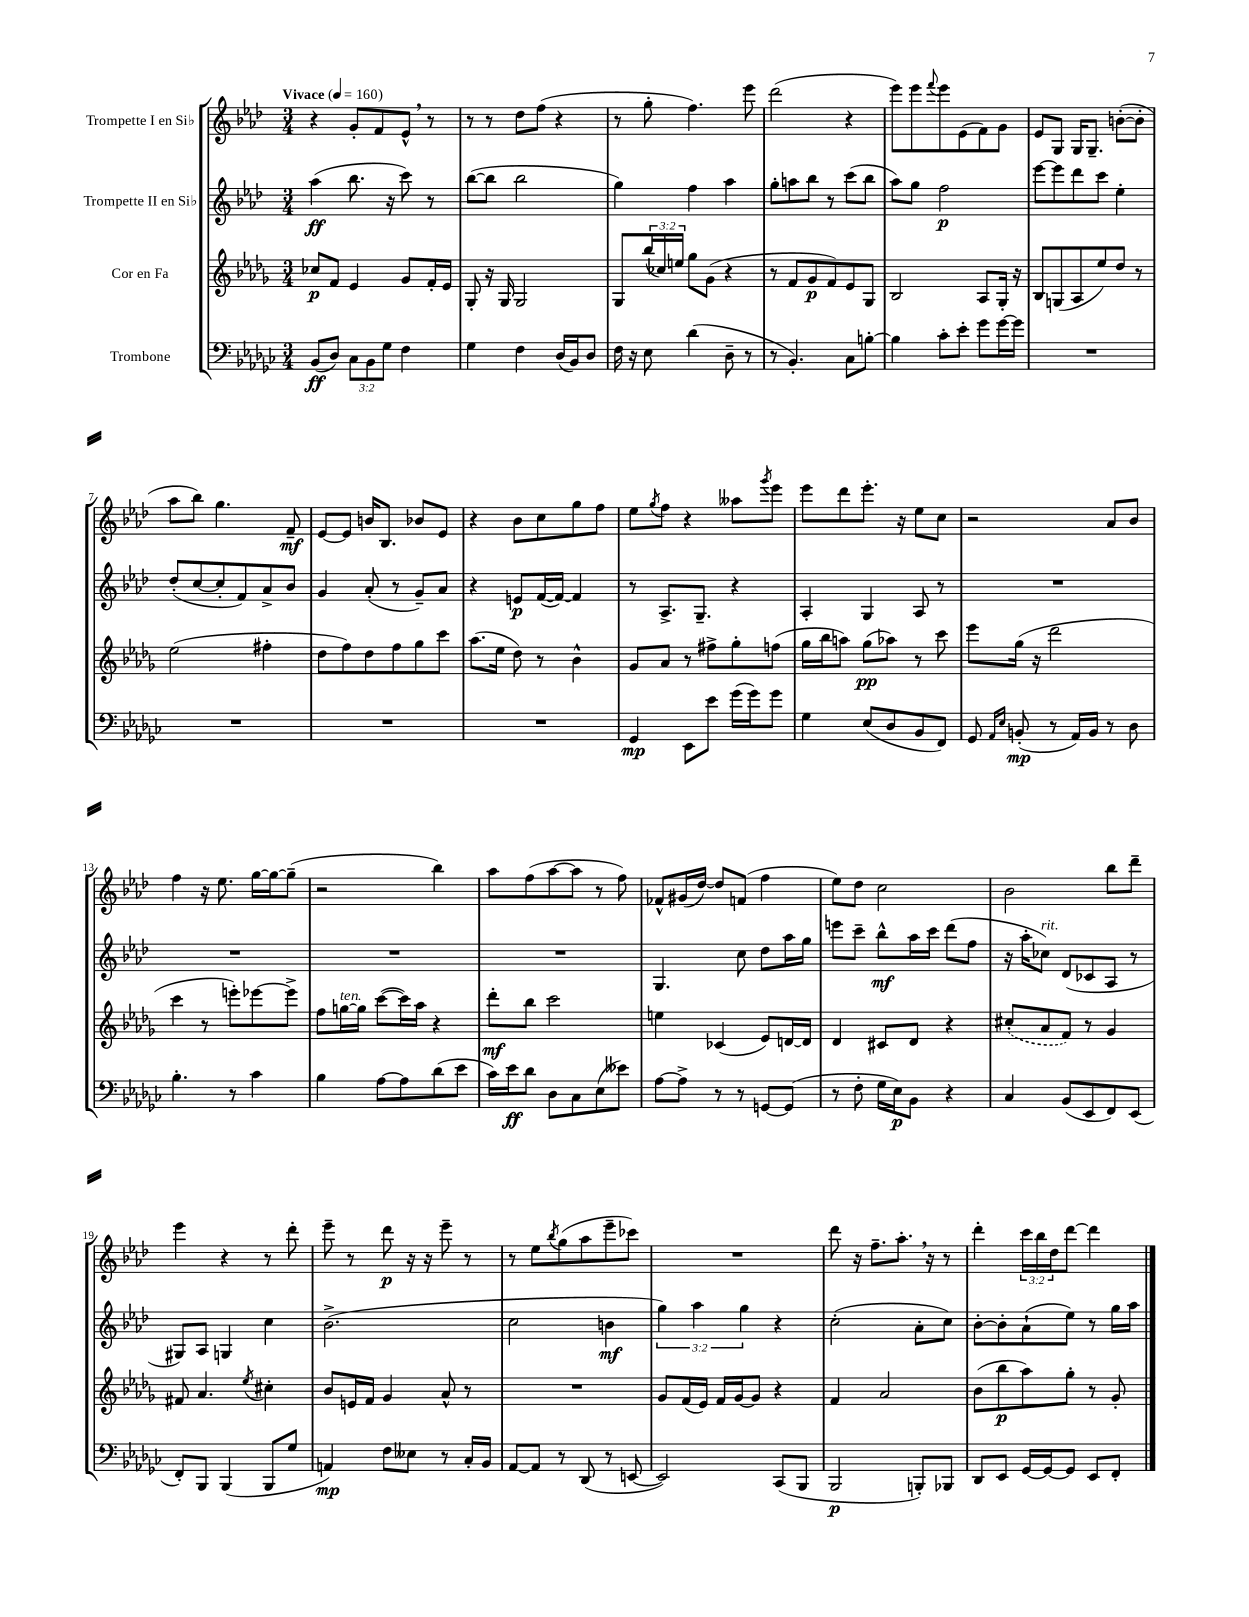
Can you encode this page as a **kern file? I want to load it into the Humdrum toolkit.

**kern	**kern	**kern	**kern
*staff4	*staff3	*staff2	*staff1
*clefF4	*clefG2	*clefG2	*clefG2
*k[b-e-a-d-g-c-]	*k[b-e-a-d-g-]	*k[b-e-a-d-]	*k[b-e-a-d-]
*M3/4	*M3/4	*M3/4	*M3/4
*MM160	*MM160	*MM160	*MM160
(8BB-/L	8cc-/L	(4aa-\	4r
8D-/J)	8f/J	.	.
12C-\L	4e-/	8.bb-\	8g'/L
12BB-\	.	.	.
.	.	.	8f/
12G-\J	.	.	.
.	.	16r	.
4F\	8g-/L	8ccc\)	8e-^^/J
.	16f'/L	8r	8r
.	16e-/JJ	.	.
=	=	=	=
4G-\	8G-'/	([8bb-\L	8r
.	16r	8bb-\]J	8r
.	16G-/	.	.
4F\	2G-/	2bb-\	8dd-\L
.	.	.	(8ff\J
(16D-/LL	.	.	4r
16BB-/J)	.	.	.
8D-/J	.	.	.
=	=	=	=
16F\	8G-/L	4gg\)	8r
16r	.	.	.
8E-\	(24bb-/L	.	8gg'\
.	24cc-/)	.	.
.	24ee/JJ	.	.
(4d-\	8gg-\L	4ff\	4.ff\)
.	(8g-\J	.	.
8D-~\	4r	4aa-\	.
8r	.	.	8eee-\
=	=	=	=
8r	8r	8gg'\L	(2ddd-\
4.BB-'/)	8f/L	8aa\	.
.	8g-/	8bb-\J	.
.	8f/)	8r	.
8C-\L	8e-/	(8ccc\L	4r
[8B'\J	8G-/J	8bb-\J	.
=	=	=	=
4B\]	2B-/	8aa-\L)	8eee-\L)
.	.	8gg\J	8eee-\
.	.	.	8qqfff/
8c-'\L	.	2ff\	8eee-\
8e-'\J	.	.	(8e-\
8g-\L	8A-/L	.	8f\)
[16g-\L	16G-'/Jk	.	8g\J
16g-\]JJ	16r	.	.
=	=	=	=
2.r	8B-/L	[8eee-\L	8e-/L
.	(8G/	8eee-\]	8G/J
.	8A-/	8ddd-\	16G/LK
.	.	.	8.G~/J
.	8ee-/)	8ccc\J	.
.	8dd-/J	4ee-'\	([8b'\L
.	8r	.	8b'\]J
=	=	=	=
2.r	(2ee-\	(8dd-'/L	8aa-\L
.	.	[8cc/	8bb-\J)
.	.	8cc'/]	4.gg\
.	.	8f/)	.
.	4ff#'\	8a-^/	.
.	.	8b-/J	8f~/
=	=	=	=
2.r	8dd-\L	4g/	[8e-/L
.	8ff\)	.	8e-/]J
.	8dd-\	(8a-'/	16b/LK
.	.	.	8.B-/J
.	8ff\	8r	.
.	8gg-\	8g~/L)	8b-/L
.	8ccc\J	8a-/J	8e-/J
=	=	=	=
2.r	(8.aa-\L	4r	4r
.	16ee-\Jk	.	.
.	8dd-\)	8e/L	8b-\L
.	8r	([16f/L	8cc\
.	.	16f/_JJ)	.
.	4b-^^\	4f/]	8gg\
.	.	.	8ff\J
=	=	=	=
4GG-/	8g-/L	8r	8ee-\L
.	.	.	8qgg/
.	8a-/J	8.A-^/L	8ff\J
8EE-\L	8r	.	4r
.	.	8.G~/J	.
8e-\J	8ff#^\L	.	.
(16g-\LL	8gg-'\	4r	8aa--\L
16g-\J)	.	.	.
.	.	.	8qggg/
8g-\J	(8ff\J	.	8eee-\J
=	=	=	=
4G-\	16gg-\LL	4A-'/	8eee-\L
.	16bb-\J	.	.
.	8aa\J)	.	8ddd-\
(8E-/L	(8gg-\L	4G/	8.eee-'\J
8D-/	8aa-\J)	.	.
.	.	.	16r
8BB-/	8r	8A-/	8ee-\L
8FF/J)	8ccc\	8r	8cc\J
=	=	=	=
8GG-/	8eee-\L	2.r	2r
16qqAA-/LL	.	.	.
16qqE-/JJ	.	.	.
(8BB'/	(16gg-\Jk	.	.
.	16r	.	.
8r	2ddd-\	.	.
16AA-/LL)	.	.	.
16BB/JJ	.	.	.
8r	.	.	8a-/L
8D-\	.	.	8b-/J
=	=	=	=
4.B-'\	4ccc\	2.r	4ff\
.	8r	.	16r
.	.	.	8.ee-\
8r	8eee'\L)	.	.
4c-\	[8eee-\	.	[16gg\LL
.	.	.	16gg\_J
.	8eee-^\]J	.	(8gg~\]J
=	=	=	=
4B-\	8ff\L	2.r	2r
.	[16gg\L	.	.
.	16gg\]JJ	.	.
[8A-\L	([8ccc\L	.	.
8A-\]	16ccc\]L)	.	.
.	16aa-\JJ	.	.
(8d-\	4r	.	4bb-\)
8e-\J	.	.	.
=	=	=	=
16c-\LL)	8ddd-'\L	2.r	8aa-\L
16e-\J	.	.	.
8d-\J	8bb-\J	.	(8ff\
8D-\L	2ccc\	.	[8aa-\
8C-\	.	.	8aa-\]J
(8E-\	.	.	8r
8e--\J)	.	.	8ff\)
=	=	=	=
[8A-\L	4ee\	4.G/	8f-^^/L
8A-^\]J	.	.	(16g#/L
.	.	.	[16dd-/JJ)
8r	(4c-/	.	8dd-/]L
8r	.	8cc\	(8f/J
[8GG/L	8e-/L)	8dd-\L	4ff\
(8GG/]J	[16d/L	16aa-\L	.
.	16d/]JJ	16gg\JJ	.
=	=	=	=
8r	4d-/	8eee\L	8ee-\L)
8F'\	.	8ccc~\J	8dd-\J
16G-\LL	8c#/L	8bb-^^\L	2cc\
16E-\J)	.	.	.
8BB-\J	8d-/J	16aa-\L	.
.	.	16ccc\JJ	.
4r	4r	(8ddd-\L	.
.	.	8ff\J	.
=	=	=	=
4C-/	(8cc#'/L	16r	2b-\
.	.	16aa-'\LK	.
.	8a-/	8cc-\J)	.
(8BB-/L	8f/J)	(8d-/L	.
8EE-/	8r	8c-/	.
8FF/)	4g-/	8A-/J	8bb-\L
(8EE-/J	.	8r	8ddd-~\J
=	=	=	=
8FF'/L)	8f#/	8G#/L)	4eee-\
8BBB-/J	4.a-/	8A-/J	.
(4BBB-/	.	4G/	4r
.	8qee-/	.	.
8BBB-/L	4cc#'\	4cc\	8r
8G-/J	.	.	8ddd-'\
=	=	=	=
4AA/)	8b-/L	(2.b-^\	8eee-~\
.	16e/L	.	8r
.	16f/JJ	.	.
8F\L	4g-/	.	8ddd-\
8E--\J	.	.	16r
.	.	.	16r
8r	8a-^^/	.	8eee-~\
16C-'/LL	8r	.	8r
16BB-/JJ	.	.	.
=	=	=	=
[8AA-/L	2.r	2cc\	8r
8AA-/]J	.	.	8ee-\L
.	.	.	8qbb-/
8r	.	.	(8gg\
(8DD-/	.	.	8aa-\
8r	.	4b\	8eee-~\
[8EE/	.	.	8ccc-\J)
=	=	=	=
2EE/])	8g-/L	6gg\)	2.r
.	(16f/L	.	.
.	.	6aa-\	.
.	16e-/JJ)	.	.
.	16f/LL	.	.
.	[16g-/J	.	.
.	.	6gg\	.
.	8g-/]J	.	.
(8CC-/L	4r	4r	.
8BBB-/J	.	.	.
=	=	=	=
2BBB-/	4f/	(2cc'\	8ddd-\
.	.	.	16r
.	.	.	8.ff~\L
.	2a-/	.	.
.	.	.	8.aa-'\J
8BBB'/L)	.	8a-'\L	.
.	.	.	16r
8BBB-/J	.	8cc\J)	8r
=	=	=	=
8DD-/L	(8b-\L	[8b-'\L	4ddd-'\
8EE-/J	8bb-\	8b-'\]	.
[16GG-/LL	8aa-\)	(8a-`\	24ccc\LL
.	.	.	24bb-\
16GG-/_J	.	.	.
.	.	.	24dd-\J
8GG-/]J	8gg-'\J	8ee-\J)	[8ddd-\J
8EE-/L	8r	8r	4ddd-\]
8FF'/J	8g-'/	16gg\LL	.
.	.	16aa-\JJ	.
==	==	==	==
*-	*-	*-	*-
